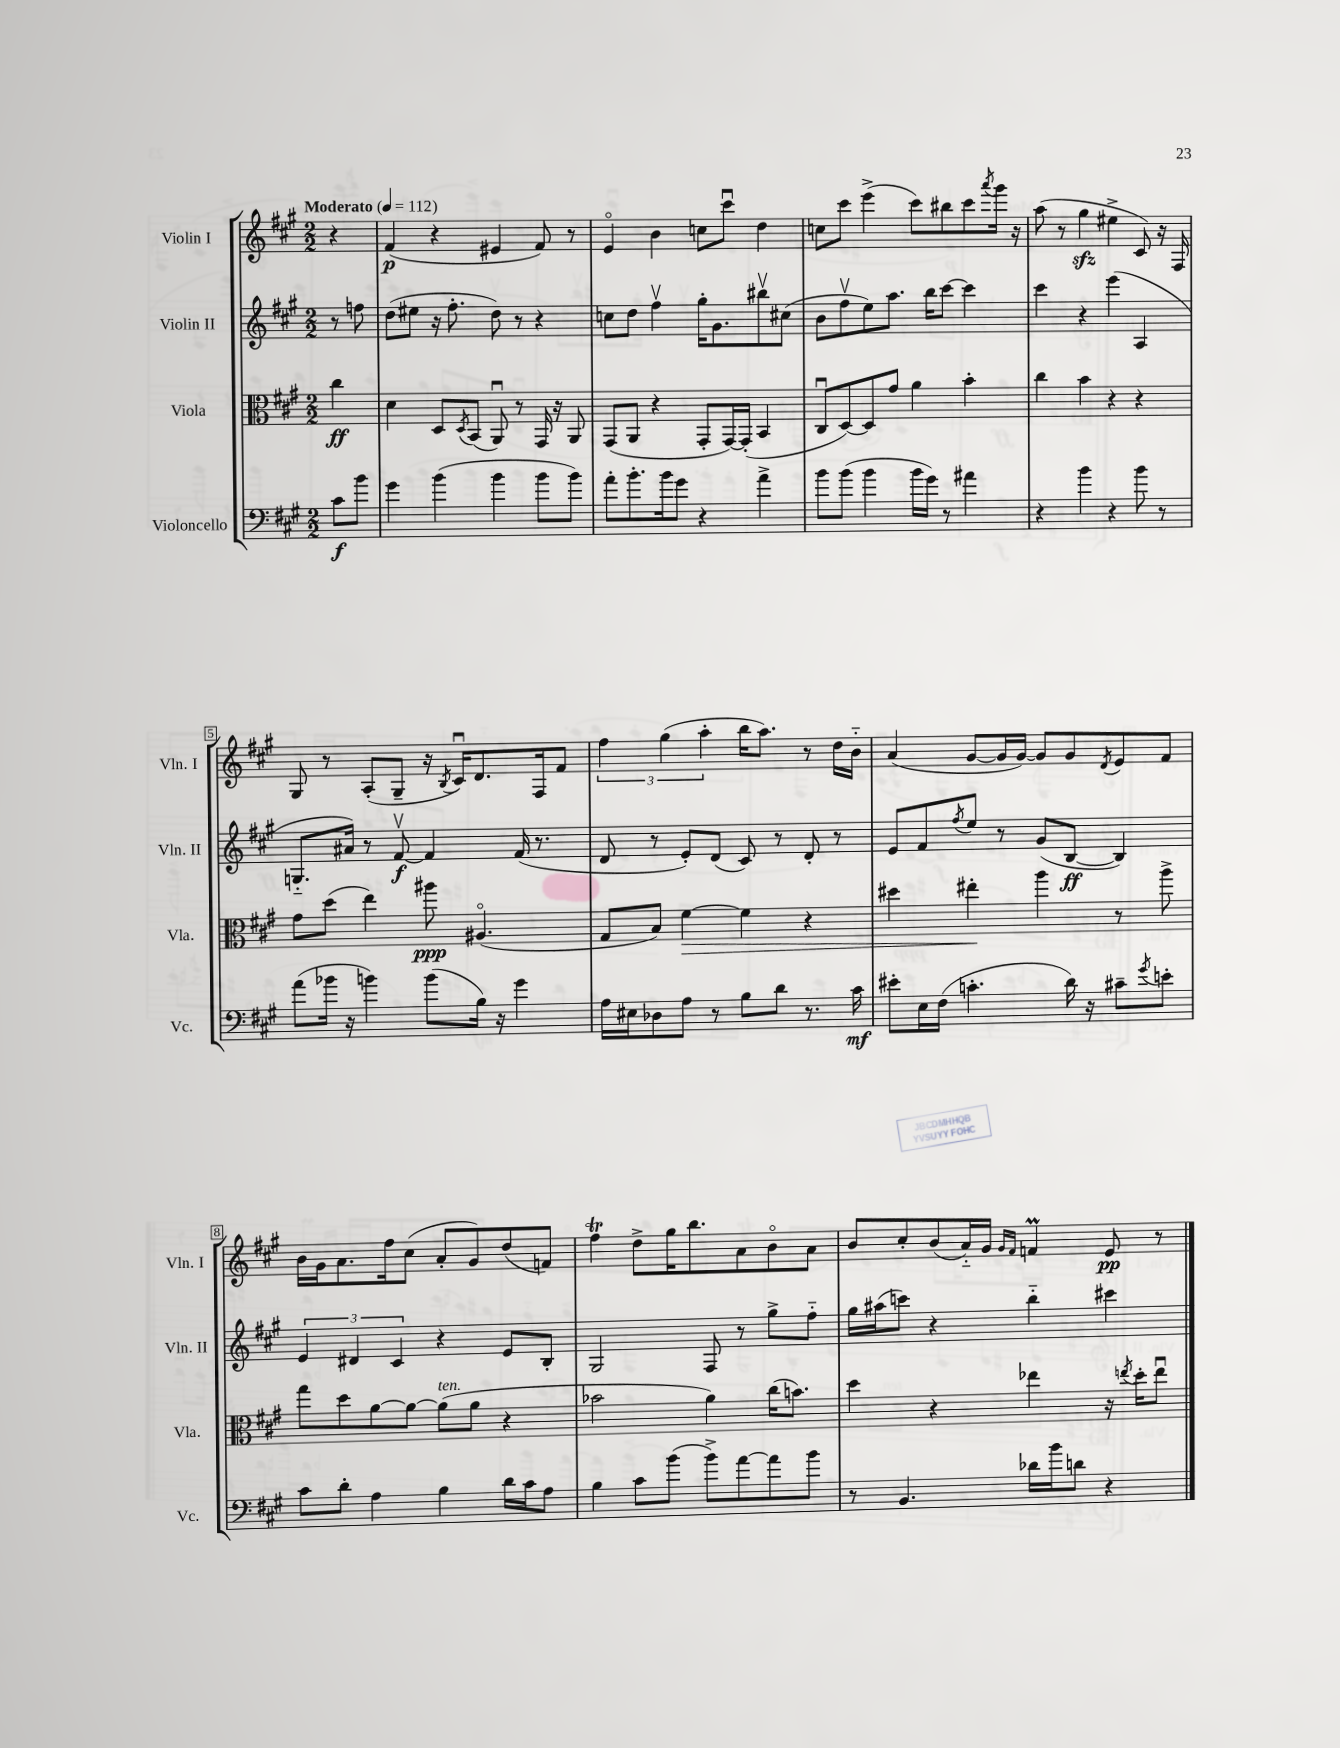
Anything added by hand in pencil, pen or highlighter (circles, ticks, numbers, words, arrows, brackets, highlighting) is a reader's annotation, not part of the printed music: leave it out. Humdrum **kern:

**kern	**dynam	**kern	**dynam	**kern	**dynam	**kern	**dynam
*part4	*part4	*part3	*part3	*part2	*part2	*part1	*part1
*staff4	*staff4	*staff3	*staff3	*staff2	*staff2	*staff1	*staff1
*I"Violoncello	*	*I"Viola	*	*I"Violin II	*	*I"Violin I	*
*I'Vc.	*	*I'Vla.	*	*I'Vln. II	*	*I'Vln. I	*
*clefF4	*	*clefC3	*	*clefG2	*	*clefG2	*
*k[f#c#g#]	*	*k[f#c#g#]	*	*k[f#c#g#]	*	*k[f#c#g#]	*
*M2/2	*	*M2/2	*	*M2/2	*	*M2/2	*
*MM112	*	*MM112	*	*MM112	*	*MM112	*
=	=	=	=	=	=	=	=
!	!	!	!	!	!	!LO:TX:a:B:t=Moderato	!
8c#\L	f	4cc#\	ff	8r	.	4r	.
8b\J	.	.	.	8ffn\	.	.	.
=1	=1	=1	=1	=1	=1	=1	=1
4g#\	.	4d\	.	(8dd\L	.	(4f#/	p
.	.	.	.	8ee#X\J	.	.	.
(4b\	.	8D/L	.	16r	.	4r	.
.	.	.	.	8.ff#'\	.	.	.
.	.	8qD/	.	.	.	.	.
.	.	(8BB/J	.	.	.	.	.
4b\	.	8AAu/)	.	8dd\)	.	4e#X/	.
.	.	8r	.	8r	.	.	.
8b\L	.	16GG#/	.	4r	.	8f#/)	.
.	.	16r	.	.	.	.	.
8b\J)	.	8AA/	.	.	.	8r	.
=2	=2	=2	=2	=2	=2	=2	=2
8a'\L	.	(8GG#/L	.	8ccn\L	.	4e/	.
8.b'\	.	8AA/J	.	8dd\J	.	.	.
.	.	4r	.	4ff#v\	.	4b\	.
16b\k	.	.	.	.	.	.	.
8g#\J	.	.	.	.	.	.	.
4r	.	8GG#'/L	.	16gg#'\KL	.	8ccn\L	.
.	.	.	.	8.g#\	.	.	.
.	.	[16GG#/L)	.	.	.	8ccc#u\J	.
.	.	(16GG#'/JJ]	.	.	.	.	.
4a^\	.	4BB/	.	8bb#Xv\	.	4dd\	.
.	.	.	.	(8cc#X\J	.	.	.
=3	=3	=3	=3	=3	=3	=3	=3
8b\L	.	8C#u/L	.	8b\L	.	8ccn\L	.
(8b\J	.	[8D/)	.	8ff#v\	.	8ccc#\J	.
4b\	.	8D/]	.	8ee\)	.	(4eee^\	.
.	.	8g#/J	.	8.aa\J	.	.	.
16b\LL	.	4a\	.	.	.	8ccc#\L)	.
16g#\JJ)	.	.	.	16bb\KL	.	.	.
8r	.	.	.	[8ccc#\J	.	8bb#X\	.
4a#X\	.	4b'\	.	4ccc#\]	.	8ccc#\	.
.	.	.	.	.	.	8qaaa/	.
.	.	.	.	.	.	16ggg#\Jk	.
.	.	.	.	.	.	16r	.
=4	=4	=4	=4	=4	=4	=4	=4
4r	.	4cc#\	.	4ccc#\	.	(8aa\	.
.	.	.	.	.	.	8r	.
4b\	.	4b\	.	4r	.	4gg#zz\	.
4r	.	4r	.	(4eee\	.	4ee#X^\	.
8b\	.	4r	.	4A/	.	8c#/)	.
8r	.	.	.	.	.	16r	.
.	.	.	.	.	.	16F#/	.
!!LO:LB:g=z
=5	=5	=5	=5	=5	=5	=5	=5
(8a\L	.	8g#\L	.	8.Gn/L	.	8G#/	.
16b-X\Jk	.	(8dd\J	.	.	.	8r	.
16r	.	.	.	16a#X/Jk)	.	.	.
4bn\)	.	4ee\)	.	8r	.	(8A'/L	.
.	.	.	.	[8f#v/	f	8G#~/J	.
(8b\L	.	8aa#X\	ppp	4f#/]	.	16r	.
.	.	.	.	.	.	8qB/	.
.	.	.	.	.	.	16c#u/KL)	.
16B\Jk)	.	(4.A#X/	.	.	.	8.d/	.
16r	.	.	.	.	.	.	.
4g#\	.	.	.	(16f#/	.	.	.
.	.	.	.	8.r	.	16F#/k	.
.	.	.	.	.	.	8f#/J	.
=6	=6	=6	=6	=6	=6	=6	=6
16A\LL	.	8G#/L	.	8d/	.	6ff#\	.
16E#X\J	.	.	.	.	.	.	.
8D-X\	.	8B/J)	.	8r	.	.	.
.	.	.	.	.	.	(6gg#\	.
!	!	!	!LO:HP:b	!	!	!	!
8A\J	.	[4f#\	>	8e'/L)	.	.	.
.	.	.	.	.	.	6aa'\	.
8r	.	.	.	(8d/J	.	.	.
8B\L	.	4f#\]	.	8c#/)	.	16bb\KL	.
.	.	.	.	.	.	8.aa\J)	.
8d\J	.	.	.	8r	.	.	.
8.r	.	4r	.	8d'/	.	8r	.
.	.	.	.	8r	.	16dd\LL	.
16c#\	mf	.	.	.	.	16b\JJ	.
=7	=7	=7	=7	=7	=7	=7	=7
8e#X'\L	.	4dd#X\	.	8e/L	.	(4a/	.
16E\L	.	.	.	8f#/	.	.	.
(16F#\JJ	.	.	.	.	.	.	.
.	.	.	.	8qff#/	.	.	.
4.cn'\	.	4ee#X'\	.	8ee/J	.	[8g#/L	.
.	.	.	.	8r	.	16g#/L]	.
.	.	.	.	.	.	[16g#/JJ)	.
.	.	4aa\	]	(8g#/L	.	8g#/L]	.
16d\)	.	.	.	[8B/J	ff	8g#/	.
16r	.	.	.	.	.	.	.
.	.	.	.	.	.	8qd/	.
8c#X~\L	.	8r	.	4B/])	.	8e/	.
8qg#/	.	.	.	.	.	.	.
8en'\J	.	8aa^\	.	.	.	8f#/J	.
!!LO:LB:g=z
=8	=8	=8	=8	=8	=8	=8	=8
8c#\L	.	8gg#\L	.	6e/	.	16b\LL	.
.	.	.	.	.	.	16g#\J	.
8d'\J	.	8dd\	.	.	.	8.a\	.
.	.	.	.	6d#X/	.	.	.
4A\	.	[8a\	.	.	.	.	.
.	.	.	.	.	.	16ff#\k	.
.	.	.	.	6c#/	.	.	.
.	.	8a\J_	.	.	.	(8cc#\J	.
!	!	!LO:TX:a:i:t=ten.	!	!	!	!	!
4B\	.	(8a\L]	.	4r	.	8a'/L	.
.	.	8a\J	.	.	.	8g#/)	.
16d\LL	.	4r	.	8e/L	.	(8dd/	.
16c#\J	.	.	.	.	.	.	.
8A\J	.	.	.	8B'/J	.	8fn/J)	.
=9	=9	=9	=9	=9	=9	=9	=9
4B\	.	2b-X\	.	2G#/	.	4ff#T\	.
8c#\L	.	.	.	.	.	8dd^\L	.
(8b\J	.	.	.	.	.	16gg#\K	.
.	.	.	.	.	.	8.bb\	.
8b^\L)	.	4a\)	.	8F#/	.	.	.
[8a\	.	.	.	8r	.	8a\	.
8a\]	.	(16cc#\KL	.	8gg#^\L	.	8b\	.
.	.	8.bn\J)	.	.	.	.	.
8b\J	.	.	.	8ff#\J	.	8a\J	.
=10	=10	=10	=10	=10	=10	=10	=10
8r	.	4dd\	.	16gg#\LL	.	8b/L	.
.	.	.	.	(16aa#X\J	.	.	.
4.BB/	.	.	.	8cccn\J)	.	8cc#'/	.
.	.	4r	.	4r	.	(8b/	.
.	.	.	.	.	.	16a/L)	.
.	.	.	.	.	.	16g#/JJ	.
.	.	.	.	.	.	16qqg#/LL	.
.	.	.	.	.	.	16qqf#/JJ	.
16d-X\LL	.	4ee-X\	.	4bb\	.	4fnM/	.
16b\J	.	.	.	.	.	.	.
8dn\J	.	.	.	.	.	.	.
4r	.	16r	.	4ccc#X\	.	8e/	pp
.	.	8qeen/	.	.	.	.	.
.	.	16dd'\KL	.	.	.	.	.
.	.	8eeu\J	.	.	.	8r	.
==	==	==	==	==	==	==	==
*-	*-	*-	*-	*-	*-	*-	*-
